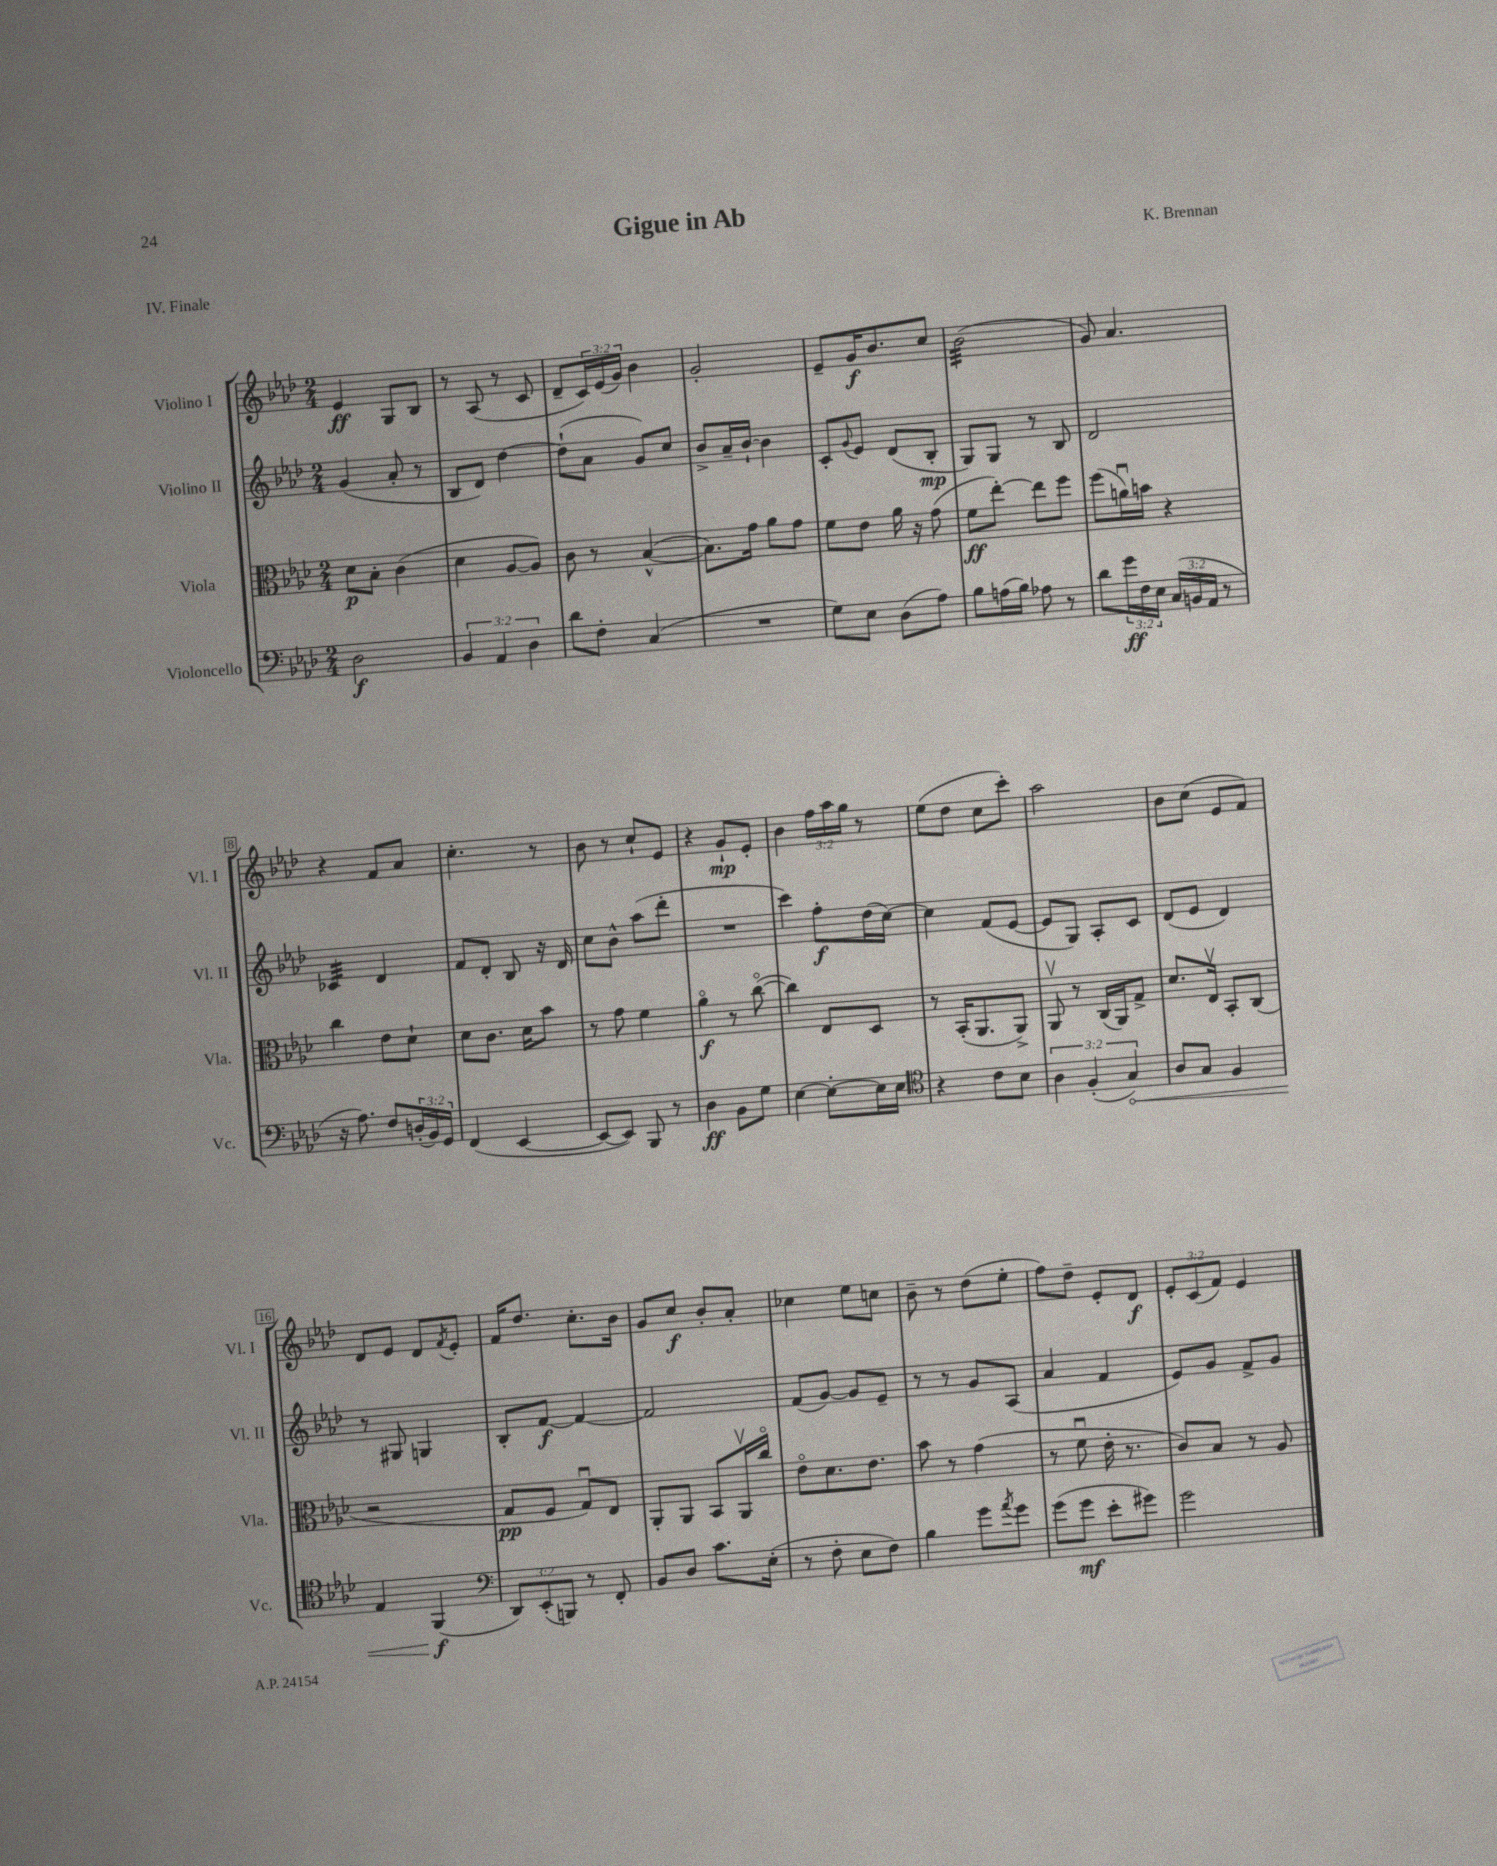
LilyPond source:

\header { title = "Gigue in Ab" composer = "K. Brennan" piece = "IV. Finale" }
<<
\new StaffGroup <<
\new Staff = "s0" \with { instrumentName = "Violino I" shortInstrumentName = "Vl. I" } {
    \clef treble \key aes \major \numericTimeSignature \time 2/4 \override Staff.TupletNumber.text = #tuplet-number::calc-fraction-text
    ees'4\ff g8 bes8 |
    r8 aes8( r8 c'8 |
    des'8-- \tuplet 3/2 { c'16) ees'16( g'16) } bes'4 |
    g'2-. |
    ees'8-- g'16\f bes'8. c''8 |
    bes'2:32( |
    g'8) aes'4. |
    r4 f'8 aes'8 |
    c''4.-. r8 |
    bes'8 r8 c''8-! ees'8 |
    r4 g'8-!\mp ees'8-. |
    bes'4 \tuplet 3/2 { f''16 aes''16 g''16 } r8 |
    ees''8( des''8 c''8 c'''8-.) |
    aes''2 |
    bes'8 c''8( ees'8 f'8) |
    des'8 ees'8 des'8 \acciaccatura { f'8 } ees'8-. |
    f'16 des''8. c''8.-. bes'16 |
    g'8 c''8\f bes'8-. aes'8-. |
    ces''4 ees''8 c''8 |
    bes'8-- r8 des''8( ees''8-. |
    f''8) des''8-- ees'8-. des'8\f |
    \tuplet 3/2 { ees'8-. c'8( f'8) } ees'4 \bar "|." |
}
\new Staff = "s1" \with { instrumentName = "Violino II" shortInstrumentName = "Vl. II" } {
    \clef treble \key aes \major \numericTimeSignature \time 2/4
    g'4( aes'8-. r8 |
    bes8 des'8) des''4~ |
    des''8-!( aes'8 g'8) c''8 |
    bes'8-> aes'16-- bes'16~-! bes'4 |
    c'8-. \appoggiatura { g'8 } ees'8 des'8( bes8-.\mp |
    g8) g8 r8 bes8 |
    des'2 |
    ces'4:32 des'4 |
    f'8 des'8-. bes8 r16 des'16 |
    c''8 bes'8-^ aes''8( des'''8-. |
    R2 |
    c'''4) f''8-.\f des''16( c''16~) |
    c''4 f'8( ees'8~ |
    ees'8 g8) aes8-. c'8 |
    des'8( ees'8 des'4) |
    r8 gis8 g4 |
    bes8-. f'8~\f f'4~ |
    f'2 |
    f'8( g'8~) g'8 ees'8-- |
    r8 r8 g'8 aes8( |
    aes'4 f'4 |
    ees'8) g'8 f'8-> g'8 \bar "|." |
}
\new Staff = "s2" \with { instrumentName = "Viola" shortInstrumentName = "Vla." } {
    \clef alto \key aes \major \numericTimeSignature \time 2/4
    des'8\p bes8-. c'4( |
    des'4 aes8~ aes8) |
    c'8 r8 bes4~-^( |
    bes8.) g'16 aes'8 g'8 |
    f'8 ees'8 aes'16 r16 g'8( |
    f'8\ff ees''8~-.) ees''8 f''8 |
    f''8( a'16\downbow) b'16 r4 |
    c''4 ees'8 des'8-! |
    des'8 c'8. des'16 bes'8 |
    r8 g'8 f'4 |
    aes'4\flageolet\f r8 c''8~\flageolet( |
    c''4) ees8 des8 |
    r8 bes,16-.( aes,8. aes,8->) |
    aes,8\upbow r8 c16( aes,16) g8-> |
    des'8. ees16\upbow bes,8-. c8( |
    r2 |
    g8\pp f8 g8\downbow) ees8 |
    aes,8-. aes,8 bes,8 aes,16\upbow c''16\flageolet |
    ees'8\flageolet des'8. ees'8. |
    bes'8 r8 g'4( |
    r8 f'8\downbow ees'16-. r8. |
    c'8) bes8 r8 aes8 \bar "|." |
}
\new Staff = "s3" \with { instrumentName = "Violoncello" shortInstrumentName = "Vc." } {
    \clef bass \key aes \major \numericTimeSignature \time 2/4 \override Staff.TupletNumber.text = #tuplet-number::calc-fraction-text
    des2\f |
    \tuplet 3/2 { bes,4 aes,4 des4 } |
    des'8 f8-. c4( |
    R2 |
    g8) ees8 des8( aes8) |
    bes8 a16( bes16) aes8 r8 |
    des'8 \tuplet 3/2 { g'16\ff f16 ees16 } \tuplet 3/2 { c16( b,16 aes,16 } r8 |
    r16 aes8.) f8 \tuplet 3/2 { d16-.( bes,16) g,16 } |
    f,4( ees,4~ |
    ees,8~ ees,8) bes,,8 r8 |
    des4\ff bes,8 g8 |
    ees4~ ees8~-. ees16 ees16 |
    \clef tenor r4 c'8 bes8 |
    \tuplet 3/2 { aes4 f4-.( \once \override Hairpin.circled-tip = ##t g4\<) } |
    aes8 g8 f4 |
    ees4 f,4\f\!( |
    \clef bass \tuplet 3/2 { des,8) ees,8-.( b,,8) } r8 f,8-. |
    bes,8 des8 c'8. ees16-.( |
    r8 f8-. ees8 f8) |
    bes4 g'8 \acciaccatura { aes'8 } g'8 |
    g'8( g'8\mf ees'8-. gis'8) |
    g'2 \bar "|." |
}
>>
>>
\layout { \context { \Score \override BarNumber.stencil = #(make-stencil-boxer 0.1 0.3 ly:text-interface::print) } }
